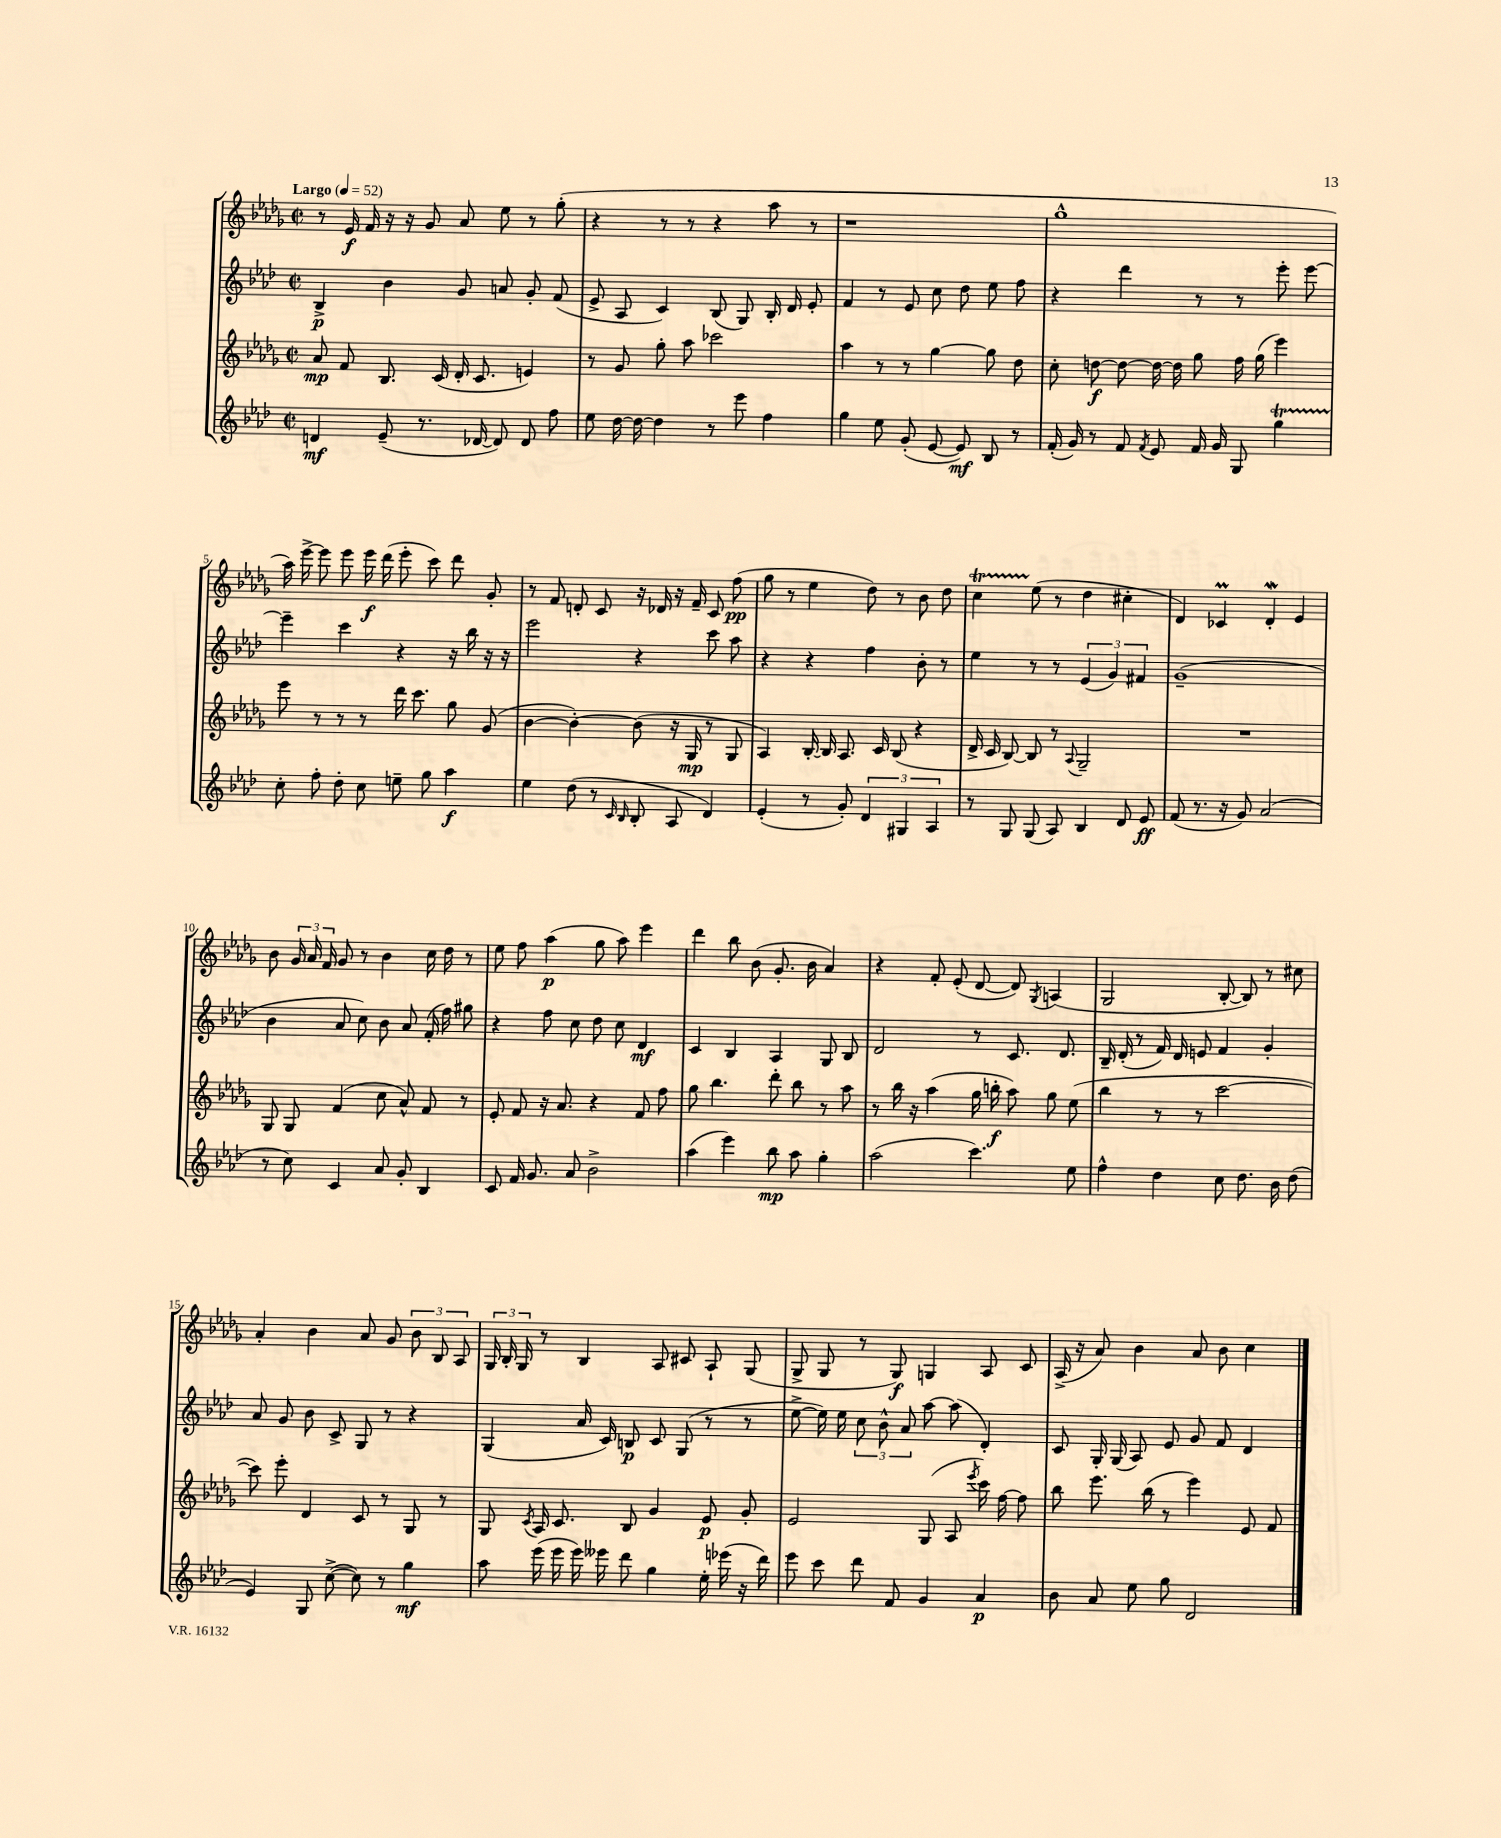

**kern	**kern	**kern	**kern
*staff4	*staff3	*staff2	*staff1
*clefG2	*clefG2	*clefG2	*clefG2
*k[b-e-a-d-]	*k[b-e-a-d-g-]	*k[b-e-a-d-]	*k[b-e-a-d-g-]
*M2/2	*M2/2	*M2/2	*M2/2
*met(c|)	*met(c|)	*met(c|)	*met(c|)
*MM52	*MM52	*MM52	*MM52
4d	8a-	4B-^	8r
.	8f	.	16e-
.	.	.	16f
(8e-~	8.B-	4b-	16r
.	.	.	16r
8.r	.	.	8g-
.	(16c	.	.
.	16d-'	8g	8a-
[16d-	8.c	.	.
8d-])	.	8a	8ee-
8d-	4e)	8g'	8r
8ff	.	(8f	(8gg-'
=	=	=	=
8ee-	8r	8e-^	4r
[16dd-	8g-	8A-	.
16dd-_	.	.	.
4dd-]	8gg-'	4c)	8r
.	8aa-	.	8r
8r	2ccc-	(8B-	4r
8eee-	.	8G)	.
4ff	.	16B-'	8aa-
.	.	16d-	.
.	.	8e-'	8r
=	=	=	=
4gg	4aa-	4f	1r
8ee-	8r	8r	.
(8g'	8r	8e-	.
[8e-	[4gg-	8cc	.
8e-])	.	8dd-	.
8B-	8gg-]	8ee-	.
8r	8dd-	8ff	.
=	=	=	=
(16f'	8cc'	4r	1gg-^^
16g)	.	.	.
8r	[8dd	.	.
8f	8dd_	4ddd-	.
8qf	.	.	.
8e-	16dd_	.	.
.	16dd]	.	.
16f	8gg-	8r	.
16g	.	.	.
8G	16ff	8r	.
.	(16gg-	.	.
4gg	4eee-)	8eee-'	.
.	.	[8eee-	.
=	=	=	=
8cc'	8eee-	4eee-~]	16aa-)
.	.	.	[16eee-^
8ff'	8r	.	8eee-]
8dd-'	8r	4ccc	8eee-
8cc	8r	.	16eee-
.	.	.	(16ddd-
8ee~	16ddd-	4r	8eee-'
.	8.ccc	.	.
8gg	.	.	8ccc)
4aa-	8gg-	16r	8ddd-
.	.	16bb-	.
.	(8g-	16r	8g-'
.	.	16r	.
=	=	=	=
4ee-	[4b-	2eee-	8r
.	.	.	8f
(8dd-	4b-'_)	.	8d'
8r	.	.	8c
16qqc	.	.	.
16qqB-	.	.	.
8B-'	(8b-]	4r	16r
.	.	.	16d-
8A-	16r	.	16r
.	16G-	.	16f~
4d-)	8r	8ccc	8c
.	8G-	8aa-	(8ff
=	=	=	=
(4e-'	4A-)	4r	8gg-
.	.	.	8r
8r	[16B-'	4r	4ee-
.	16B-]	.	.
8g')	8.A-	.	.
6d-	.	4ff	8dd-)
.	16c	.	.
.	(8B-	.	8r
6G#	.	.	.
.	4r	8b-'	8b-
6A-	.	.	.
.	.	8r	8dd-
=	=	=	=
8r	16d-^	4ee-	4cc
.	16c	.	.
8G	[8B-)	.	.
(8G	8B-]	8r	(8ee-
8A-)	8r	8r	8r
.	8qqA-	.	.
4B-	2G-~	(6e-	4dd-
.	.	6g)	.
8d-	.	.	4cc#'
.	.	6f#	.
8e-	.	.	.
=	=	=	=
(8f	1r	(1g~	4d-)
8.r	.	.	.
.	.	.	4c-
16r	.	.	.
8g)	.	.	.
(2a-	.	.	4d-'
.	.	.	4e-
=	=	=	=
8r	8G-	4b-	8b-
8cc)	8G-	.	24g-
.	.	.	24a-
.	.	.	24f
4c	(4f	8a-	8g-
.	.	8cc)	8r
8a-	8cc	8b-	4b-
8g'	8a-^^)	8a-	.
4B-	8f	(16f'	16cc
.	.	16ff)	16dd-
.	8r	8gg#	8r
=	=	=	=
8c	8e-'	4r	8ee-
16f	8f	.	8ff
8.g	.	.	.
.	16r	8ff	(4aa-
.	8.a-	.	.
8a-	.	8cc	.
2b-^	4r	8dd-	8gg-
.	.	8cc	8aa-)
.	8f	4d-	4eee-
.	8ff	.	.
=	=	=	=
(4aa-	8gg-	4c	4ddd-
.	4.bb-	.	.
4eee-)	.	4B-	8bb-
.	.	.	(8b-
8bb-	8ddd-'	4A-	8.g-'
8aa-	8bb-	.	.
.	.	.	16b-
4gg'	8r	8G	4a-)
.	8aa-	8B-	.
=	=	=	=
(2aa-	8r	2d-	4r
.	16bb-	.	.
.	16r	.	.
.	(4aa-	.	8f'
.	.	.	(8e-'
4.ccc)	16gg-	8r	[8d-
.	16bb'	.	.
.	8aa-)	8.c	8d-])
.	.	.	8qG-
.	8gg-	.	(4A
.	.	8.d-	.
8ee-	(8ee-	.	.
=	=	=	=
4ff^^	4bb-	16B-~	2G-
.	.	(16d-'	.
.	.	8r	.
4dd-	8r	16f)	.
.	.	16d-	.
.	8r	8e	.
8cc	[2ccc	4f	[8B-'
8.dd-	.	.	8B-])
.	.	4g'	8r
16b-	.	.	.
(8dd-	.	.	8cc#
=	=	=	=
4e-)	8ccc])	8a-	4a-'
.	8eee-'	8g	.
8G	4d-	8b-	4b-
([8cc^	.	8c^	.
8cc])	8c	8G	8a-
8r	8r	8r	8g-
4gg	8G-	4r	12b-
.	.	.	12B-
.	8r	.	.
.	.	.	12A-
=	=	=	=
8aa-	8G-	(4G	24G-
.	.	.	24B-'
.	.	.	24G-
.	8qc	.	.
(16eee-	16A-	.	8r
16eee-	8.c	.	.
16eee-)	.	16a-	4B-
16eee--	.	16c)	.
8ddd-	8B-	8B	.
4gg	4g-	8c	8A-
.	.	(8G	8c#
16ee-'	8e-	8r	8A-`
(16eee-	.	.	.
16r	8g-'	8r	(8G-
16ddd-)	.	.	.
=	=	=	=
8eee-	2e-	[8ee-^	8G-^
8ccc	.	16ee-])	8G-
.	.	16ee-	.
8ddd-	.	12cc	8r
.	.	12b-^^	.
8f	.	.	8G-)
.	.	12a-	.
4g	(8G-	[8aa-	4G
.	8A-	(8aa-]	.
.	8qeee-	.	.
4a-	16ccc)	4d-')	8A-
.	[16ff	.	.
.	8ff]	.	8c
=	=	=	=
8b-	8bb-	8c	(16A-^
.	.	.	16r
8a-	8.eee-	16G'	8a-)
.	.	(16G	.
8ee-	.	8A-)	4b-
.	(16bb-	.	.
8gg	8r	8e-	.
2d-	4eee-)	8g	8a-
.	.	8f	8b-
.	8e-	4d-	4cc
.	8f	.	.
==	==	==	==
*-	*-	*-	*-
